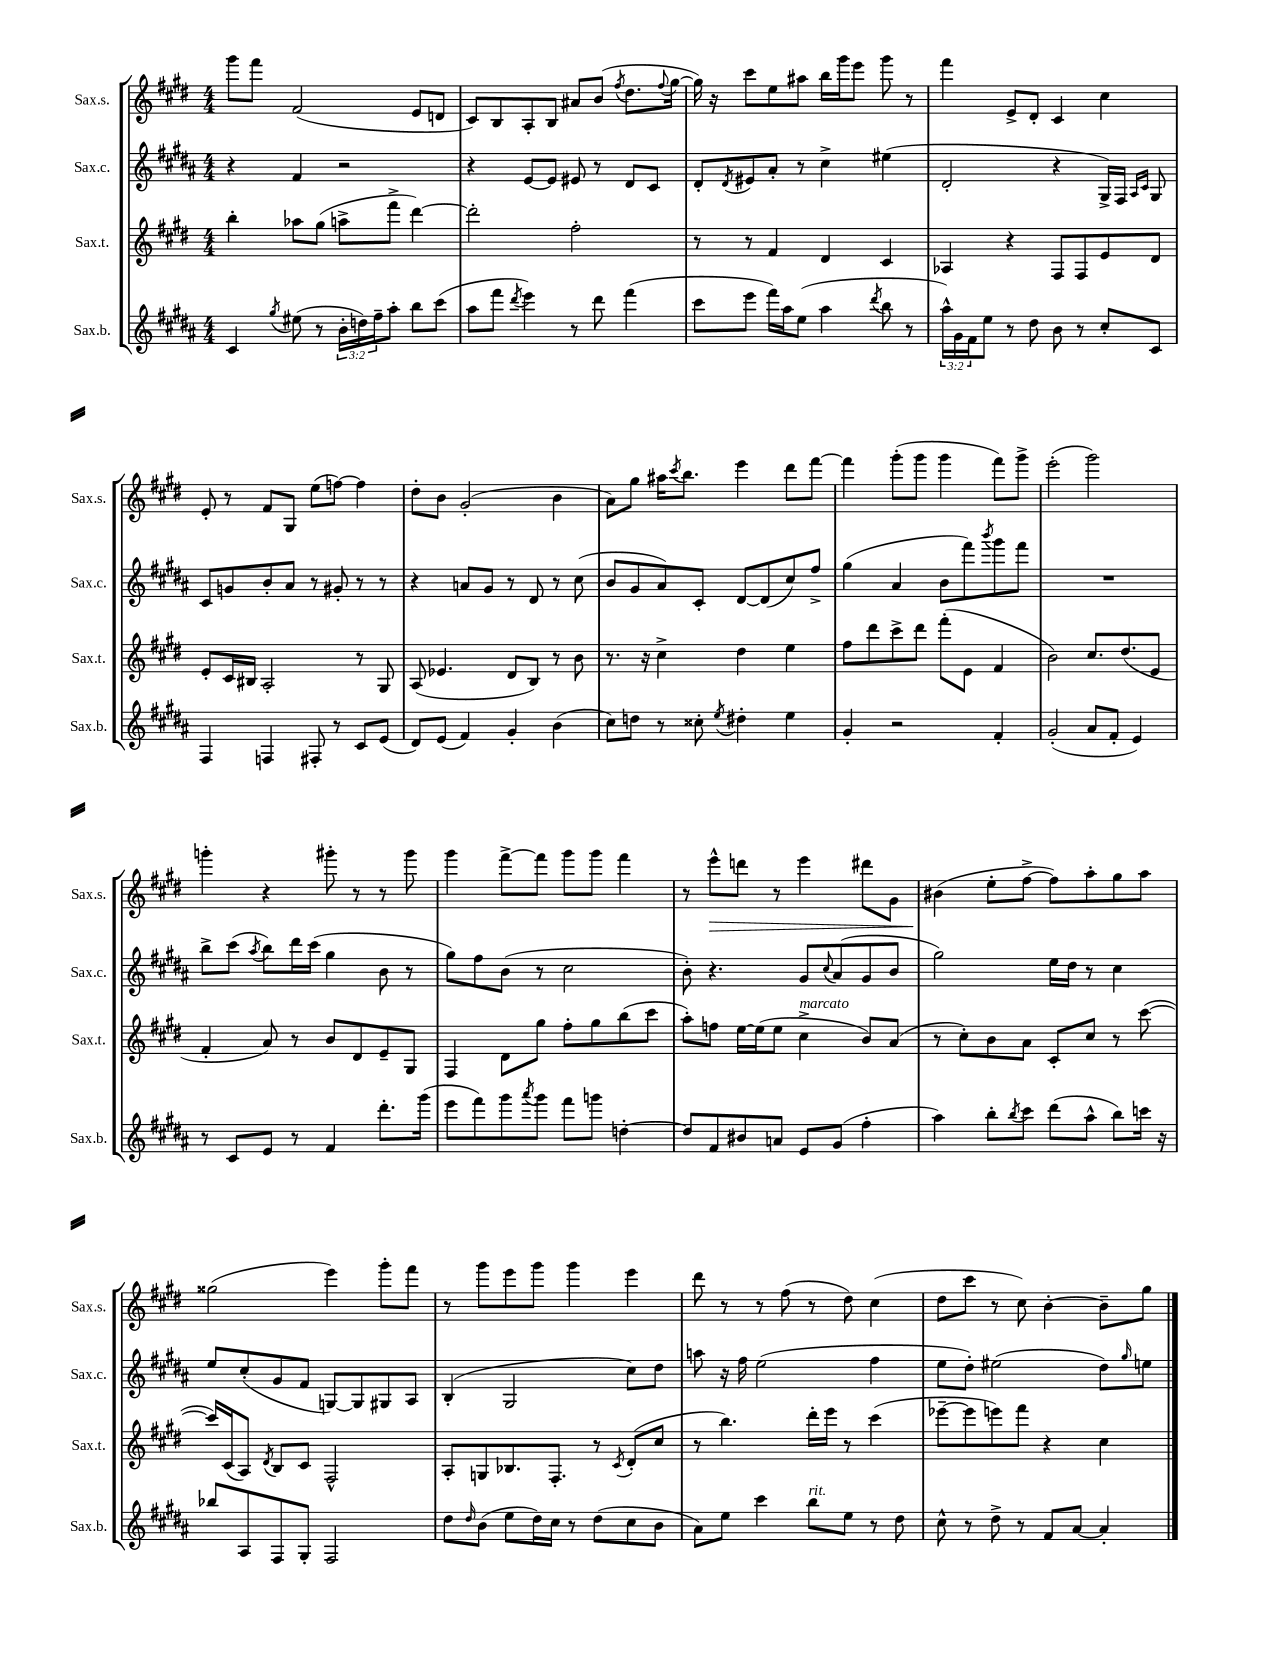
<<
\new StaffGroup <<
\new Staff = "s0" \with { instrumentName = "Sax.s." shortInstrumentName = "Sax.s." } {
    \clef treble \key e \major \numericTimeSignature \time 4/4
    gis'''8 fis'''8 fis'2( e'8 d'8 |
    cis'8) b8 a8-. b8 ais'8 b'8( \acciaccatura { fis''8 } dis''8. \appoggiatura { fis''8 } gis''16~ |
    gis''16) r16 cis'''8 e''8 ais''8 b''16 gis'''16 e'''8 gis'''8 r8 |
    fis'''4 e'8-> dis'8-. cis'4 cis''4 |
    e'8-. r8 fis'8 gis8 e''8( f''8~) f''4 |
    dis''8-. b'8 gis'2-.( b'4 |
    a'8) gis''8 ais''16 \acciaccatura { cis'''8 } b''8. e'''4 dis'''8 fis'''8~ |
    fis'''4 gis'''8-.( gis'''8 gis'''4 fis'''8) gis'''8-> |
    e'''2-.( gis'''2) |
    g'''4-. r4 gis'''8-. r8 r8 gis'''8 |
    gis'''4 fis'''8~-> fis'''8 gis'''8 gis'''8 fis'''4 |
    r8 e'''8-^\> d'''8 r8 e'''4 dis'''8 gis'8 |
    bis'4\!( e''8-. fis''8~-> fis''8) a''8-. gis''8 a''8 |
    gisis''2( e'''4) gis'''8-. fis'''8 |
    r8 gis'''8 e'''8 gis'''8 gis'''4 e'''4 |
    dis'''8 r8 r8 fis''8( r8 dis''8) cis''4( |
    dis''8 cis'''8 r8 cis''8) b'4~-. b'8-- gis''8 \bar "|." |
}
\new Staff = "s1" \with { instrumentName = "Sax.c." shortInstrumentName = "Sax.c." } {
    \clef treble \key b \major \numericTimeSignature \time 4/4
    r4 fis'4 r2 |
    r4 e'8~ e'8 eis'8 r8 dis'8 cis'8 |
    dis'8-. \acciaccatura { dis'8 } eis'8 ais'8-. r8 cis''4-> eis''4( |
    dis'2-. r4 gis16->) fis16 \grace { ais16 cis'16 } gis8 |
    cis'8 g'8 b'8-. ais'8 r8 gis'8-. r8 r8 |
    r4 a'8 gis'8 r8 dis'8 r8 cis''8( |
    b'8 gis'8 ais'8) cis'8-. dis'8~ dis'8( cis''8) fis''8-> |
    gis''4( ais'4 b'8 fis'''8) \acciaccatura { b'''8 } gis'''8 fis'''8 |
    R1 |
    b''8-> cis'''8( \acciaccatura { ais''8 } b''8) dis'''16 cis'''16( gis''4 b'8 r8 |
    gis''8) fis''8 b'8( r8 cis''2 |
    b'8-.) r4. gis'8 \appoggiatura { cis''8 } ais'8( gis'8 b'8 |
    gis''2) e''16 dis''16 r8 cis''4 |
    e''8 cis''8-.( gis'8 fis'8 g8~) g8 gis8 ais8 |
    b4-.( gis2 cis''8) dis''8 |
    a''8 r16 fis''16 e''2( fis''4 |
    e''8 dis''8-.) eis''2( dis''8) \grace { gis''16 } e''8 \bar "|." |
}
\new Staff = "s2" \with { instrumentName = "Sax.t." shortInstrumentName = "Sax.t." } {
    \clef treble \key e \major \numericTimeSignature \time 4/4
    b''4-. aes''8 gis''8( a''8-> fis'''8-> dis'''4~) |
    dis'''2-. fis''2-. |
    r8 r8 fis'4 dis'4 cis'4 |
    aes4 r4 fis8 fis8 e'8 dis'8 |
    e'8-. cis'16 bis16 a2-. r8 gis8 |
    a8( ees'4. dis'8 b8) r8 b'8 |
    r8. r16 cis''4-> dis''4 e''4 |
    fis''8 dis'''8 cis'''8-> dis'''8 fis'''8-.( e'8 fis'4 |
    b'2) cis''8. dis''8.( e'8 |
    fis'4-. a'8) r8 b'8 dis'8 e'8-- gis8 |
    fis4 dis'8 gis''8 fis''8-. gis''8 b''8( cis'''8 |
    a''8-.) f''8 e''16~ e''16( e''8 cis''4->^\markup { \italic "marcato" } b'8) a'8( |
    r8 cis''8-.) b'8 a'8 cis'8-. cis''8 r8 cis'''8~( |
    cis'''16) cis'16( a8) \acciaccatura { dis'8 } b8 cis'8 fis2-^ |
    a8-. g8 bes8. fis8.-. r8 \acciaccatura { cis'8 } dis'8-.( cis''8 |
    r8 b''4.) dis'''16-. e'''16 r8 cis'''4( |
    ees'''8~-- ees'''8 e'''8) fis'''8 r4 cis''4 \bar "|." |
}
\new Staff = "s3" \with { instrumentName = "Sax.b." shortInstrumentName = "Sax.b." } {
    \clef treble \key b \major \numericTimeSignature \time 4/4 \override Staff.TupletNumber.text = #tuplet-number::calc-fraction-text
    cis'4 \acciaccatura { gis''8 } eis''8( r8 \tuplet 3/2 { b'16-. d''16) fis''16-- } ais''8-. b''8 cis'''8( |
    ais''8 fis'''8 \acciaccatura { dis'''8 } e'''4) r8 dis'''8 fis'''4( |
    cis'''8 e'''8 fis'''16) ais''16 e''8( ais''4 \acciaccatura { dis'''8 } b''8 r8 |
    \tuplet 3/2 { ais''16-^) gis'16 fis'16 } e''8 r8 dis''8 b'8 r8 cis''8-. cis'8 |
    fis4 f4 fis8-. r8 cis'8 e'8( |
    dis'8) e'8( fis'4) gis'4-. b'4( |
    cis''8) d''8 r8 cisis''8-. \acciaccatura { e''8 } dis''4-. e''4 |
    gis'4-. r2 fis'4-. |
    gis'2-.( ais'8 fis'8-. e'4) |
    r8 cis'8 e'8 r8 fis'4 dis'''8.-. gis'''16( |
    e'''8 fis'''8) gis'''8 \acciaccatura { ais'''8 } gis'''8 fis'''8 g'''8 d''4~-. |
    d''8 fis'8 bis'8 a'8 e'8 gis'8( fis''4-. |
    ais''4) b''8-. \acciaccatura { b''8 } cis'''8 dis'''8( ais''8-^ b''8) c'''16 r16 |
    bes''8 ais8 fis8 gis8-. fis2 |
    dis''8 \grace { dis''16 } b'8( e''8 dis''16) cis''16 r8 dis''8( cis''8 b'8 |
    ais'8) e''8 cis'''4 b''8^\markup { \italic "rit." } e''8 r8 dis''8 |
    cis''8-^ r8 dis''8-> r8 fis'8 ais'8~ ais'4-. \bar "|." |
}
>>
>>
\layout { \context { \Score \remove "Bar_number_engraver" } }
